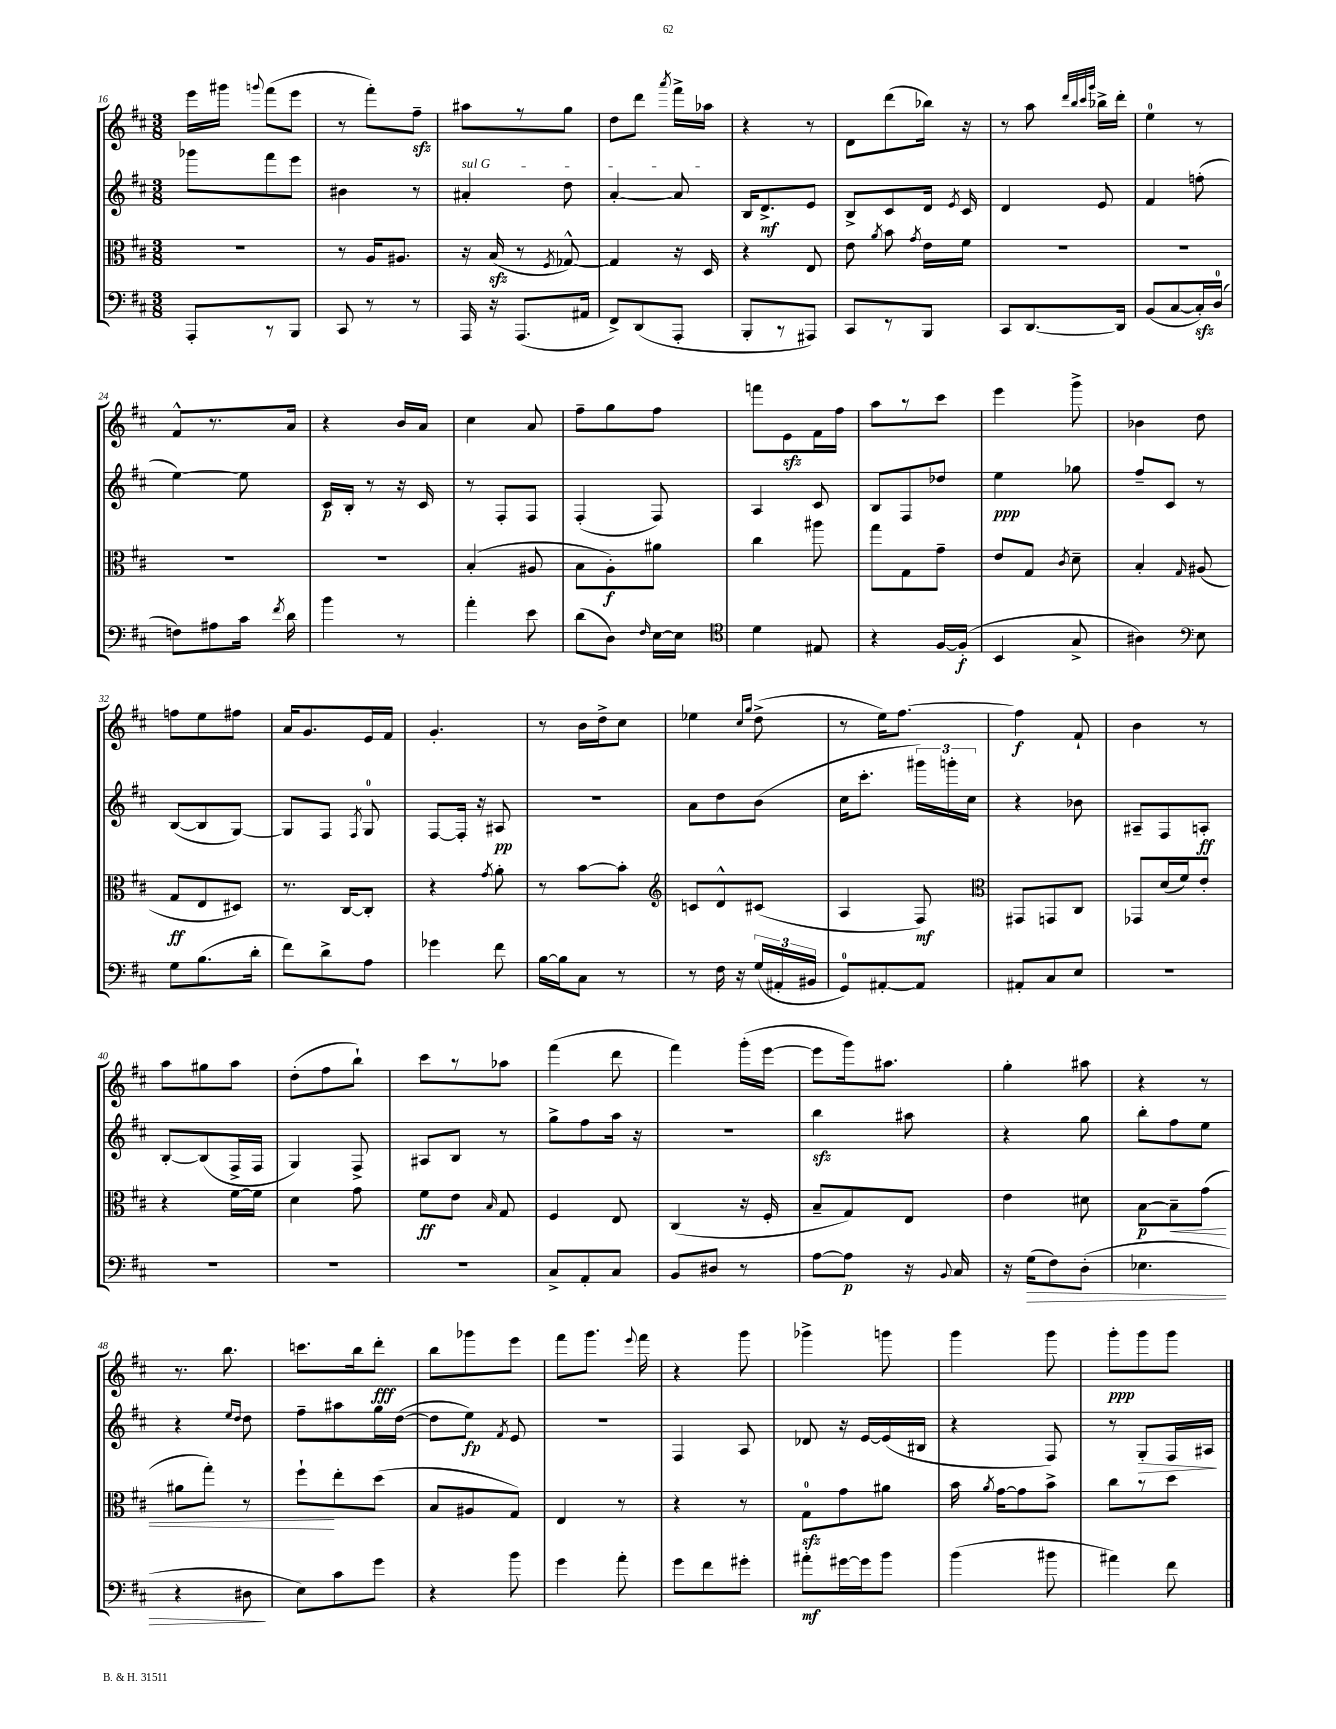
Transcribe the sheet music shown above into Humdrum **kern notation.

**kern	**kern	**kern	**kern
*staff4	*staff3	*staff2	*staff1
*clefF4	*clefC3	*clefG2	*clefG2
*k[f#c#]	*k[f#c#]	*k[f#c#]	*k[f#c#]
*M3/8	*M3/8	*M3/8	*M3/8
8AAA'	4.r	8ggg-	16eee
.	.	.	16ggg#
.	.	.	8qqggg
8r	.	8fff#	(8fff#
8BBB	.	8eee	8eee
=	=	=	=
8CC#	8r	4b#	8r
8r	16A	.	8fff#')
.	8.A#	.	.
8r	.	8r	8ff#~
=	=	=	=
16AAA	16r	4a#'	8aa#
16r	(16B	.	.
(8.AAA	8r	.	8r
.	8qF#	.	.
.	[8G-^^)	8dd	8gg
16AA#	.	.	.
=	=	=	=
8FF#^)	4G-]	[4a'	8dd
(8DD	.	.	8ddd
.	.	.	8qaaa
8AAA'	16r	8a]	16fff#^
.	16D	.	16aa-
=	=	=	=
8BBB'	4r	16B	4r
.	.	8.d^	.
8r	.	.	.
8AAA#)	8E	8e	8r
=	=	=	=
8CC#	8e	8B^	8d
.	8qa	.	.
8r	8b	8c#	(8ddd
.	8qg	.	.
8BBB	16e	16d	16bb-)
.	.	8qe	.
.	16f#	16c#	16r
=	=	=	=
8CC#	4.r	4d	8r
[8.DD	.	.	8aa
.	.	.	32qqddd
.	.	.	32qqbb
.	.	.	32qqccc#
.	.	.	32qqggg
.	.	8e	16bb-^
16DD]	.	.	16ddd'
=	=	=	=
(8BB	4.r	4f#	4ee
[8C#	.	.	.
16C#'])	.	(8ff'	8r
(16D	.	.	.
=	=	=	=
8F)	4.r	[4ee)	8f#^^
8A#	.	.	8.r
16c#	.	8ee]	.
8qf#	.	.	.
16d	.	.	16a
=	=	=	=
4b	4.r	16c#	4r
.	.	16B'	.
.	.	8r	.
8r	.	16r	16b
.	.	16c#	16a
=	=	=	=
4a'	(4B'	8r	4cc#
.	.	8F#'	.
8e	8A#	8F#	8a
=	=	=	=
(8d	8B	(4F#'	8ff#~
8D)	8A')	.	8gg
16qqF#	.	.	.
[16E	8a#	8F#)	8ff#
16E]	.	.	.
=	=	=	=
*clefC4	*	*	*
4d	4cc#	4A	8fff
.	.	.	8e
8E#	8aa#	8c#	16f#
.	.	.	16ff#
=	=	=	=
4r	8gg	8B	8aa
.	8G	8F#	8r
[16F#	8g~	8dd-	8ccc#
(16F#']	.	.	.
=	=	=	=
4BB	8e	4ee	4eee
.	8G	.	.
.	8qc#	.	.
8G^	8d~	8gg-	8ggg^
=	=	=	=
4A#)	4B'	8ff#~	4b-
.	.	8c#	.
*clefF4	*	*	*
.	16qqG	.	.
8E	(8A#	8r	8dd
=	=	=	=
8G	8G	([8B	8ff
(8.B	8E	8B]	8ee
.	8D#)	[8G)	8ff#
16d'	.	.	.
=	=	=	=
8f#)	8.r	8G]	16a
.	.	.	8.g
8d^	.	8F#	.
.	[16C#	.	.
.	.	8qF#	.
8A	8C#']	8G	16e
.	.	.	16f#
=	=	=	=
4g-	4r	[8F#	4.g'
.	.	16F#']	.
.	.	16r	.
.	8qg	.	.
8f#	8a'	8A#	.
=	=	=	=
[16B	8r	4.r	8r
16B]	.	.	.
8C#	[8b	.	16b
.	.	.	16dd^
8r	8b']	.	8cc#
=	=	=	=
*	*clefG2	*	*
8r	8c	8a	4ee-
16F#	8d^^	8dd	.
16r	.	.	.
.	.	.	16qqcc#
.	.	.	16qqgg
(24G	(8c#	(8b	(8dd^
24AA#'	.	.	.
24BB#	.	.	.
=	=	=	=
8GG)	4A	16cc#	8r
.	.	8.ccc#'	.
[8AA#'	.	.	16ee)
.	.	.	[8.ff#
8AA#]	8F#)	24ggg#)	.
.	.	24ggg'	.
.	.	24cc#	.
=	=	=	=
*	*clefC3	*	*
8AA#'	8GG#	4r	4ff#]
8C#	8GG	.	.
8E	8C#	8b-	8f#`
=	=	=	=
4.r	8GG-	8A#~	4b
.	(16d	8F#	.
.	16f#)	.	.
.	8e'	8A'	8r
=	=	=	=
4.r	4r	[8B'	8aa
.	.	(8B]	8gg#
.	[16f#	16F#^	8aa
.	16f#]	16F#	.
=	=	=	=
4.r	4d	4G)	(8dd'
.	.	.	8ff#
.	8g	8F#^	8bb`)
=	=	=	=
4.r	8f#	8A#	8ccc#
.	8e	8B	8r
.	16qqB	.	.
.	8G	8r	8aa-
=	=	=	=
8C#^	4F#	8gg^	(4fff#
8AA'	.	8ff#	.
8C#	8E	16aa	8ddd
.	.	16r	.
=	=	=	=
8BB	(4C#	4.r	4fff#)
8D#	.	.	.
8r	16r	.	(16ggg'
.	16F#'	.	[16eee
=	=	=	=
[8A	8B~	4bb	8eee]
8A]	8G)	.	16ggg)
.	.	.	8.aa#
16r	8E	8aa#	.
8qqBB	.	.	.
16C#	.	.	.
=	=	=	=
16r	4e	4r	4gg'
(16G	.	.	.
8F#)	.	.	.
(8D'	8d#	8gg	8aa#
=	=	=	=
4.E-	[8B	8bb'	4r
.	8B~]	8ff#	.
.	(8g	8ee	8r
=	=	=	=
4r	8a#	4r	8.r
.	8gg')	.	.
.	.	.	8.bb
.	.	16qqee	.
.	.	16qqdd	.
8D#	8r	8dd	.
=	=	=	=
8E)	8ff#`	8ff#~	8.ccc
8c#	8ee'	8aa#	.
.	.	.	16bb
8g	(8dd	16gg	8ddd'
.	.	([16dd	.
=	=	=	=
4r	8B	8dd]	8bb
.	8A#	8ee)	8ggg-
.	.	8qf#	.
8b	8G)	8e	8eee
=	=	=	=
4g	4E	4.r	8fff#
.	.	.	8.ggg
8a'	8r	.	.
.	.	.	8qqeee
.	.	.	16fff#
=	=	=	=
8g	4r	4F#	4r
8f#	.	.	.
8g#'	8r	8A	8ggg
=	=	=	=
8a#'	8G	8d-	4ggg-^
[16g#	8g	16r	.
16g#]	.	[16e	.
8b	8a#	(16e]	8ggg
.	.	16B#	.
=	=	=	=
(4b	16b	4r	4ggg
.	8qa	.	.
.	[16g	.	.
.	8g]	.	.
8b#	8b^	8F#)	8ggg
=	=	=	=
4a#)	8cc#	8r	8ggg'
.	8r	8G'	8ggg
8f#	8dd	16F#	8ggg
.	.	16A#	.
==	==	==	==
*-	*-	*-	*-
